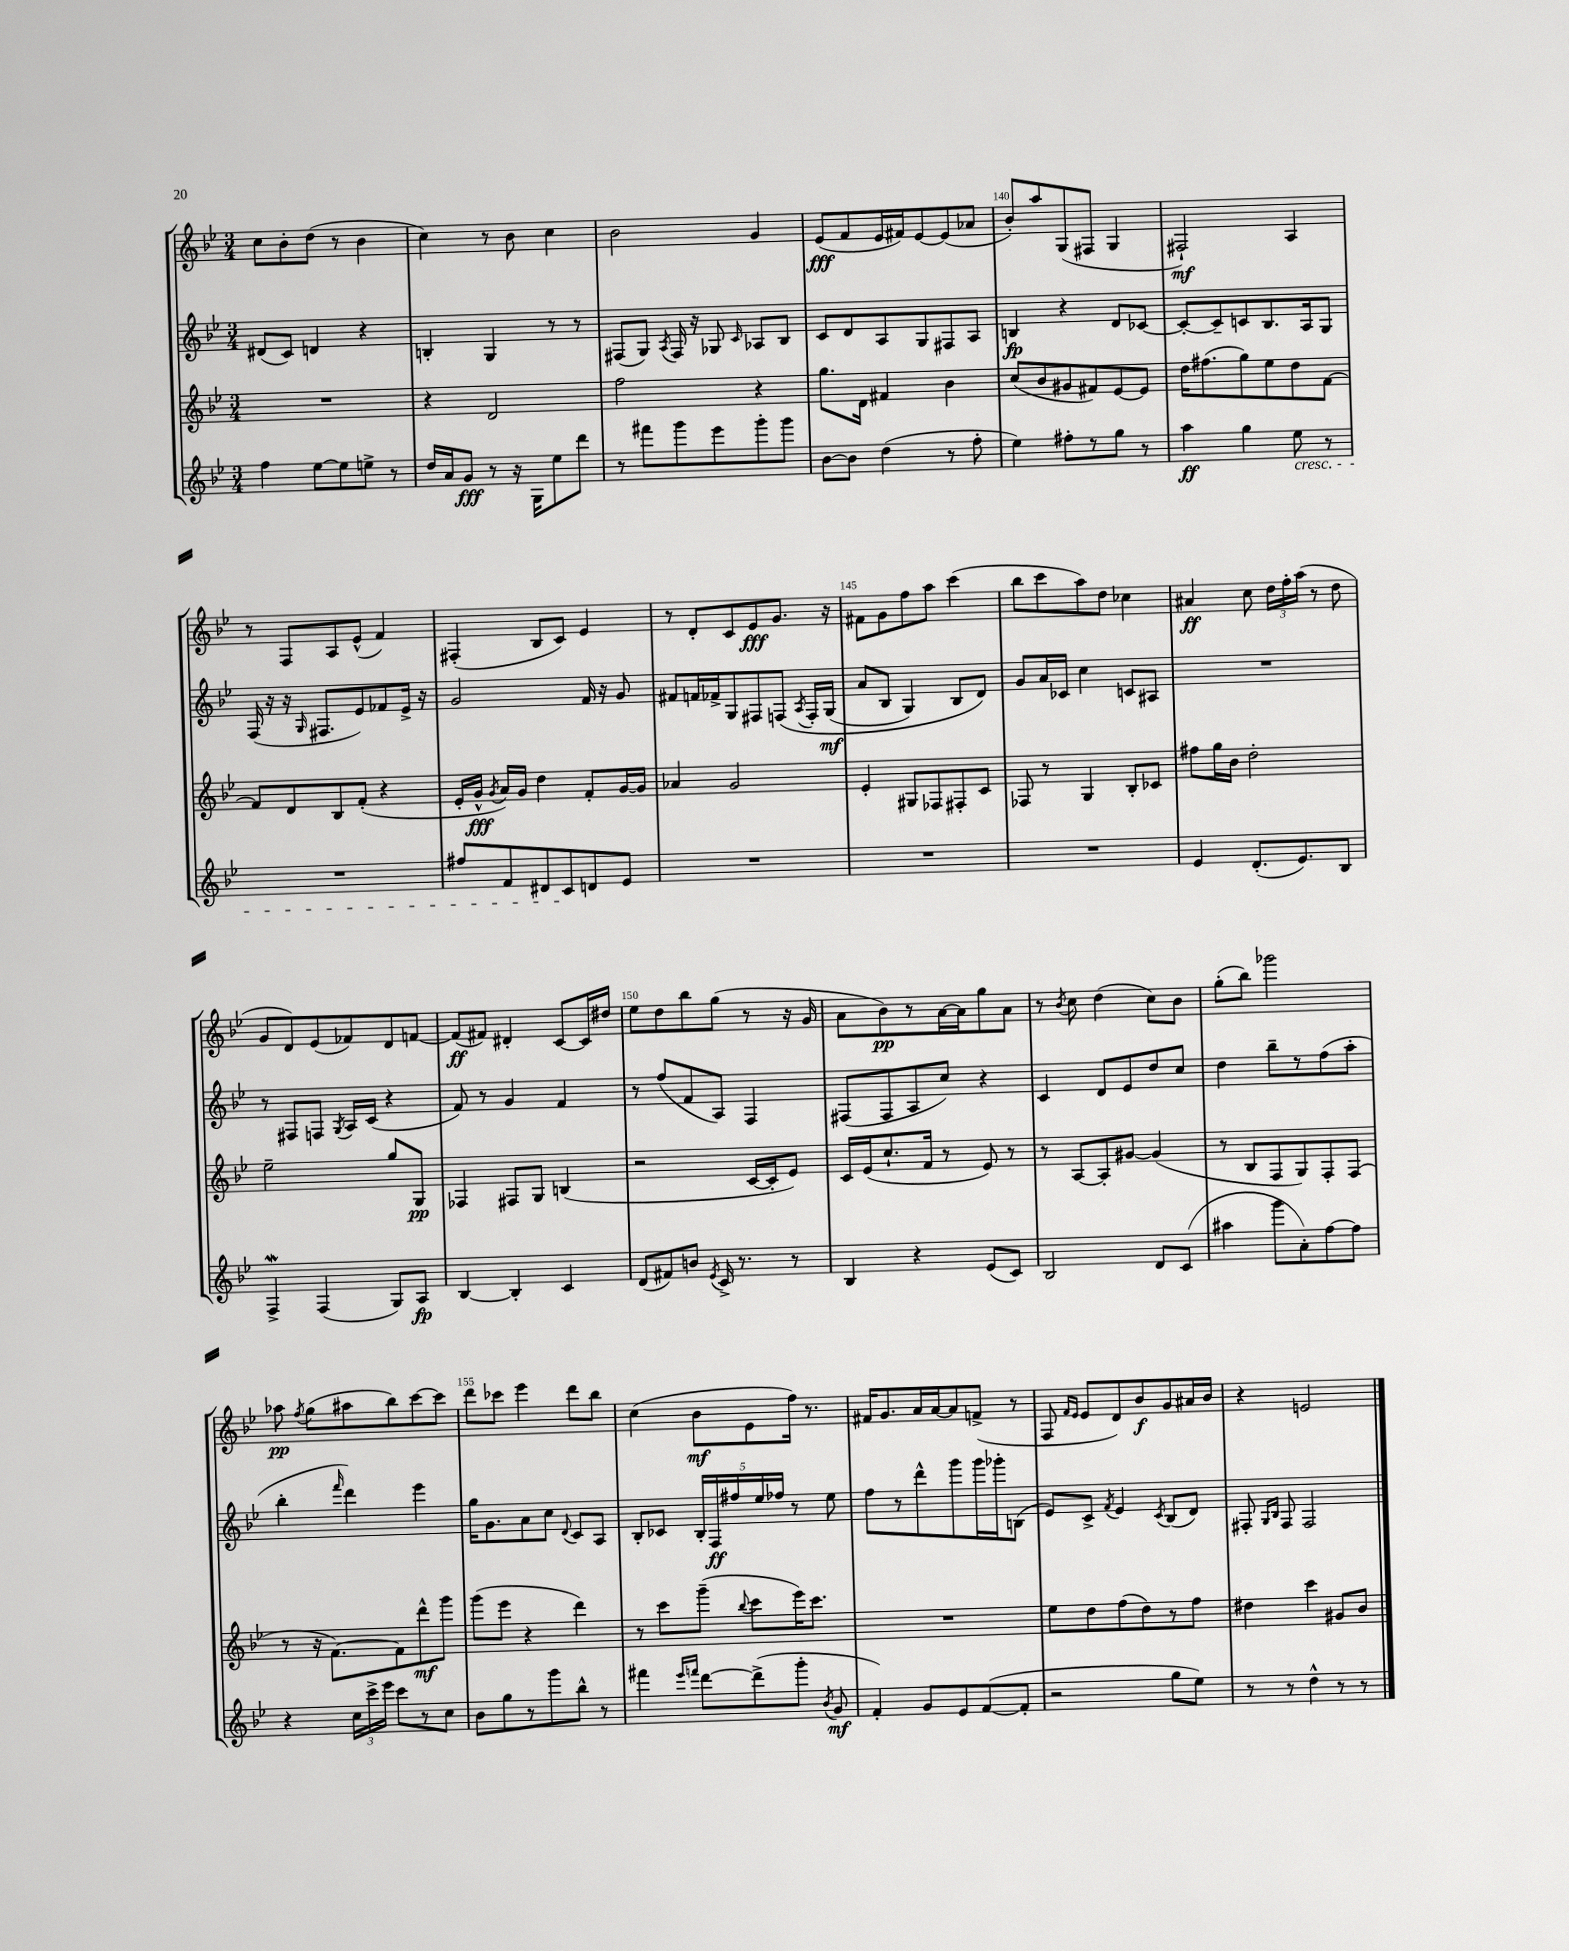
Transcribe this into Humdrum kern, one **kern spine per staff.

**kern	**dynam	**kern	**dynam	**kern	**dynam	**kern	**dynam
*part4	*part4	*part3	*part3	*part2	*part2	*part1	*part1
*staff4	*staff4	*staff3	*staff3	*staff2	*staff2	*staff1	*staff1
*clefG2	*	*clefG2	*	*clefG2	*	*clefG2	*
*k[b-e-]	*	*k[b-e-]	*	*k[b-e-]	*	*k[b-e-]	*
*M3/4	*	*M3/4	*	*M3/4	*	*M3/4	*
=136	=136	=136	=136	=136	=136	=136	=136
4ff\	.	2.r	.	(8d#X/L	.	8cc\L	.
.	.	.	.	8c/J)	.	8b-'\	.
[8ee-\L	.	.	.	4dn/	.	(8dd\J	.
8ee-\]	.	.	.	.	.	8r	.
8een^\J	.	.	.	4r	.	4b-\	.
8r	.	.	.	.	.	.	.
=137	=137	=137	=137	=137	=137	=137	=137
16dd/LL	.	4r	.	4Bn'/	.	4cc\)	.
16a/J	.	.	.	.	.	.	.
8g/J	fff	.	.	.	.	.	.
8r	.	2d/	.	4G/	.	8r	.
16r	.	.	.	.	.	8b-\	.
16G\KL	.	.	.	.	.	.	.
8ee-\	.	.	.	8r	.	4cc\	.
8ddd\J	.	.	.	8r	.	.	.
=138	=138	=138	=138	=138	=138	=138	=138
8r	.	2ff\	.	(8F#X/L	.	2b-\	.
8fff#X\L	.	.	.	8G/J)	.	.	.
.	.	.	.	8qA/	.	.	.
8ggg\	.	.	.	16F#/	.	.	.
.	.	.	.	16r	.	.	.
8eee-\	.	.	.	8G-X/	.	.	.
.	.	.	.	16qqc/	.	.	.
8ggg'\	.	4r	.	8A-X/L	.	4g/	.
8ggg\J	.	.	.	8B-/J	.	.	.
=139	=139	=139	=139	=139	=139	=139	=139
[8b-\L	.	8.gg\L	.	8c/L	.	(8e-/L	fff
8b-\J]	.	.	.	8d/	.	8f/	.
.	.	16d\Jk	.	.	.	.	.
(4dd\	.	4f#X/	.	8A/	.	16e-/L	.
.	.	.	.	.	.	16f#X/J)	.
.	.	.	.	8G/	.	[8e-/	.
8r	.	4b-\	.	8F#X/	.	(8e-/]	.
8ff'\	.	.	.	8A/J	.	8a-X/J	.
=140	=140	=140	=140	=140	=140	=140	=140
4ee-\)	.	(8cc/L	.	4Bn/	fp	8b-'/L)	.
.	.	8b-/	.	.	.	8aa/	.
8ff#X'\L	.	8g#X/	.	4r	.	(8G/	.
8r	.	8f#X/)	.	.	.	8F#X/J	.
8gg\J	.	[8e-/	.	8d/L	.	4G/	.
8r	.	8e-/J]	.	[8c-X/J	.	.	.
=141	=141	=141	=141	=141	=141	=141	=141
4aa\	ff	16dd\KL	.	8c-'/L_	.	2F#X`/)	mf
.	.	(8.ff#X\	.	.	.	.	.
.	.	.	.	8c-~/]	.	.	.
4gg\	.	8gg\)	.	8cn/	.	.	.
.	.	8ee-\	.	8.B-/	.	.	.
!LO:TX:b:i:t=cresc.	!	!	!	!	!	!	!
8ee-\	.	8dd\	.	.	.	4A/	.
.	.	.	.	16A/k	.	.	.
8r	.	[8f\J	.	8G/J	.	.	.
!!LO:LB:g=z
=142	=142	=142	=142	=142	=142	=142	=142
2.r	.	8f/L]	.	(16F/	.	8r	.
.	.	.	.	16r	.	.	.
.	.	8d/	.	16r	.	8F/L	.
.	.	.	.	16qqG/	.	.	.
.	.	.	.	8.F#X/L	.	.	.
.	.	8B-/	.	.	.	8A/	.
.	.	(8f'/J	.	8e-/)	.	(8e-^^/J	.
.	.	4r	.	8f-X/	.	4f/)	.
.	.	.	.	16e-^/Jk	.	.	.
.	.	.	.	16r	.	.	.
=143	=143	=143	=143	=143	=143	=143	=143
8ff#X/L	.	16e-'/LL	.	2g/	.	(4F#X'/	.
.	.	16g^^/JJ	fff	.	.	.	.
.	.	8qg/	.	.	.	.	.
8f/	.	16a/LL)	.	.	.	.	.
.	.	16g/JJ	.	.	.	.	.
8d#X/	.	4dd\	.	.	.	8B-/L	.
8c/	.	.	.	.	.	8c/J)	.
8dn/	.	8f'/L	.	16f/	.	4e-/	.
.	.	.	.	16r	.	.	.
8e-/J	.	[16g/L	.	8g/	.	.	.
.	.	16g/JJ]	.	.	.	.	.
=144	=144	=144	=144	=144	=144	=144	=144
2.r	.	4a-X/	.	8f#X/L	.	8r	.
.	.	.	.	16fn/L	.	8d'/L	.
.	.	.	.	16f-X^/J	.	.	.
.	.	2g/	.	8G/	.	8c/	.
.	.	.	.	8F#X/	.	8e-/	fff
.	.	.	.	(8Fn/J	.	8.g/J	.
.	.	.	.	8qA/	.	.	.
.	.	.	.	16F'/LL	.	.	.
.	.	.	.	(16G/JJ	mf	16r	.
=145	=145	=145	=145	=145	=145	=145	=145
2.r	.	4e-'/	.	8a/L	.	8f#X\L	.
.	.	.	.	8B-/J	.	8g\	.
.	.	8G#X/L	.	4G/)	.	8ff\	.
.	.	8F-X/	.	.	.	8aa\J	.
.	.	8F#X'/	.	8B-/L	.	(4ccc\	.
.	.	8c/J	.	8d/J)	.	.	.
=146	=146	=146	=146	=146	=146	=146	=146
2.r	.	8F-X/	.	8g/L	.	8bb-\L	.
.	.	8r	.	16a/L	.	8ccc\	.
.	.	.	.	16c-X/JJ	.	.	.
.	.	4G/	.	4cc\	.	8aa\)	.
.	.	.	.	.	.	8dd\J	.
.	.	8B-'/L	.	8cn/L	.	4cc-X\	.
.	.	8c-X/J	.	8A#X/J	.	.	.
=147	=147	=147	=147	=147	=147	=147	=147
4e-/	.	8ff#X\L	.	2.r	.	4a#X/	ff
.	.	16gg\L	.	.	.	.	.
.	.	16b-\JJ	.	.	.	.	.
(8.d'/L	.	2dd'\	.	.	.	8cc\	.
.	.	.	.	.	.	24dd\LL	.
.	.	.	.	.	.	24ff'\	.
8.e-/)	.	.	.	.	.	.	.
.	.	.	.	.	.	(24aa\JJ	.
.	.	.	.	.	.	8r	.
8B-/J	.	.	.	.	.	8dd\	.
!!LO:LB:g=z
=148	=148	=148	=148	=148	=148	=148	=148
4FW^/	.	2ee-~\	.	8r	.	8g/L	.
.	.	.	.	8F#X/L	.	8d/)	.
(4F/	.	.	.	8Fn/J	.	(8e-/	.
.	.	.	.	8qG/	.	.	.
.	.	.	.	16A/LL	.	8f-X/)	.
.	.	.	.	(16c/JJ	.	.	.
8G/L)	.	8gg/L	.	4r	.	8d/	.
8A/J	fp	8G/J	pp	.	.	[8fn/J	.
=149	=149	=149	=149	=149	=149	=149	=149
[4B-/	.	4F-X/	.	8f/)	.	(8f/L]	ff
.	.	.	.	8r	.	8f#X/J)	.
4B-'/]	.	8F#X/L	.	4g/	.	4d#X'/	.
.	.	8G/J	.	.	.	.	.
4c/	.	(4Bn/	.	4f/	.	[8c/L	.
.	.	.	.	.	.	16c/L]	.
.	.	.	.	.	.	16dd#X/JJ	.
=150	=150	=150	=150	=150	=150	=150	=150
(8d/L	.	2r	.	8r	.	8ee-\L	.
8f#X/)	.	.	.	(8ff/L	.	8dd\	.
8bn/J	.	.	.	8f/	.	8bb-\	.
8qe-/	.	.	.	.	.	.	.
16c^/	.	.	.	8A/J)	.	(8gg\J	.
8.r	.	.	.	.	.	.	.
.	.	[16c/LL	.	4F/	.	8r	.
.	.	16c'/J]	.	.	.	.	.
8r	.	8e-/J)	.	.	.	16r	.
.	.	.	.	.	.	16g/	.
=151	=151	=151	=151	=151	=151	=151	=151
4B-/	.	16c/LL	.	(8F#X/L	.	8a\L	.
.	.	(16e-/J	.	.	.	.	.
.	.	8.cc`/	.	8F#/	.	8b-\)	pp
4r	.	.	.	8A/	.	8r	.
.	.	16f/Jk	.	.	.	.	.
.	.	8r	.	8cc/J)	.	[16a\L	.
.	.	.	.	.	.	16a\J]	.
(8e-/L	.	8e-/)	.	4r	.	8gg\	.
8c/J)	.	8r	.	.	.	8a\J	.
=152	=152	=152	=152	=152	=152	=152	=152
2B-/	.	8r	.	4c/	.	8r	.
.	.	.	.	.	.	8qb-/	.
.	.	[8A/L	.	.	.	8cc\	.
.	.	8A'/]	.	8d/L	.	(4dd\	.
.	.	[8g#X/J	.	8e-/	.	.	.
8d/L	.	(4g#/]	.	8dd/	.	8cc\L)	.
(8c/J	.	.	.	8cc/J	.	8b-\J	.
=153	=153	=153	=153	=153	=153	=153	=153
4aa#X\	.	8r	.	4dd\	.	(8gg'\L	.
.	.	8B-/L	.	.	.	8bb-\J)	.
8ggg\L	.	8F/	.	8bb-~\L	.	2ggg-X\	.
8a'\)	.	8G/)	.	8r	.	.	.
[8ff\	.	8F'/	.	(8ff\	.	.	.
8ff\J]	.	(8F/J	.	8aa'\J	.	.	.
!!LO:LB:g=z
=154	=154	=154	=154	=154	=154	=154	=154
4r	.	8r	.	4bb-'\	.	8aa-X\	pp
.	.	.	.	.	.	8qff/	.
.	.	16r	.	.	.	(8gg\L	.
.	.	[8.f\L)	.	.	.	.	.
.	.	.	.	16qqfff/	.	.	.
24cc\LL	.	.	.	4ddd\)	.	8aa#X\	.
24ccc^\	.	.	.	.	.	.	.
24eee-\JJ	.	.	.	.	.	.	.
8ccc\L	.	8f\]	.	.	.	8bb-\)	.
8r	.	8ddd^^\	mf	4eee-\	.	[8ccc\	.
8cc\J	.	8ggg\J	.	.	.	8ccc\J]	.
=155	=155	=155	=155	=155	=155	=155	=155
8b-\L	.	(8ggg\L	.	16gg\KL	.	8ddd\L	.
.	.	.	.	8.g\	.	.	.
8gg\	.	8eee-\J	.	.	.	8ccc-X\J	.
8r	.	4r	.	8a\	.	4eee-\	.
8ggg\	.	.	.	8cc\J	.	.	.
.	.	.	.	8qqd/	.	.	.
8bb-^^\J	.	4ddd\)	.	8c/L	.	8ddd\L	.
8r	.	.	.	8A/J	.	8bb-\J	.
=156	=156	=156	=156	=156	=156	=156	=156
4fff#X\	.	8r	.	8B-'/L	.	(4cc\	.
.	.	8ccc\L	.	8c-X/J	.	.	.
16qqeee-/LL	.	.	.	.	.	.	.
16qqfffn/JJ	.	.	.	.	.	.	.
[8ddd\L	.	(8ggg~\J	.	20B-'/LL	.	8b-\L	mf
.	.	.	.	20F/	ff	.	.
.	.	.	.	20ff#X/	.	.	.
.	.	8qqbb-/	.	.	.	.	.
(8ddd^\]	.	8ccc\L	.	.	.	8e-\	.
.	.	.	.	20ee-/	.	.	.
.	.	.	.	20ff-X/JJ	.	.	.
8ggg'\J	.	16eee-\K)	.	8r	.	16ff\Jk)	.
.	.	8.ccc\J	.	.	.	8.r	.
8qb-/	.	.	.	.	.	.	.
8g/	mf	.	.	8ee-\	.	.	.
=157	=157	=157	=157	=157	=157	=157	=157
4f'/)	.	2.r	.	8ff\L	.	16f#X/KL	.
.	.	.	.	.	.	8.g/	.
.	.	.	.	8r	.	.	.
8g/L	.	.	.	8ddd^^\	.	16a/L	.
.	.	.	.	.	.	[16a/J	.
8e-/	.	.	.	8ggg\	.	8a/]	.
([8f/	.	.	.	16ggg\L	.	(8fn^/J	.
.	.	.	.	16ggg-X'\J	.	.	.
8f'/J]	.	.	.	(8Bn\J	.	8r	.
=158	=158	=158	=158	=158	=158	=158	=158
2r	.	8ee-\L	.	8e-/L)	.	8F/	.
.	.	.	.	.	.	16qqf/LL	.
.	.	.	.	.	.	16qqe-/JJ	.
.	.	8dd\	.	8c^/J	.	8e-/L	.
.	.	.	.	8qf/	.	.	.
.	.	(8ff\	.	4e-/	.	8d/)	.
.	.	8dd\)	.	.	.	8b-/	f
.	.	.	.	8qc/	.	.	.
8gg\L	.	8r	.	(8B-/L	.	8g/	.
8ee-\J)	.	8ff\J	.	8d/J)	.	16a#X/L	.
.	.	.	.	.	.	16b-/JJ	.
=159	=159	=159	=159	=159	=159	=159	=159
8r	.	4dd#X\	.	8F#X'/	.	4r	.
.	.	.	.	16qqG/LL	.	.	.
.	.	.	.	16qqB-/JJ	.	.	.
8r	.	.	.	8F#/	.	.	.
4dd^^\	.	4ccc\	.	2F#/	.	2en/	.
8r	.	8g#X/L	.	.	.	.	.
8r	.	8b-/J	.	.	.	.	.
==	==	==	==	==	==	==	==
*-	*-	*-	*-	*-	*-	*-	*-
